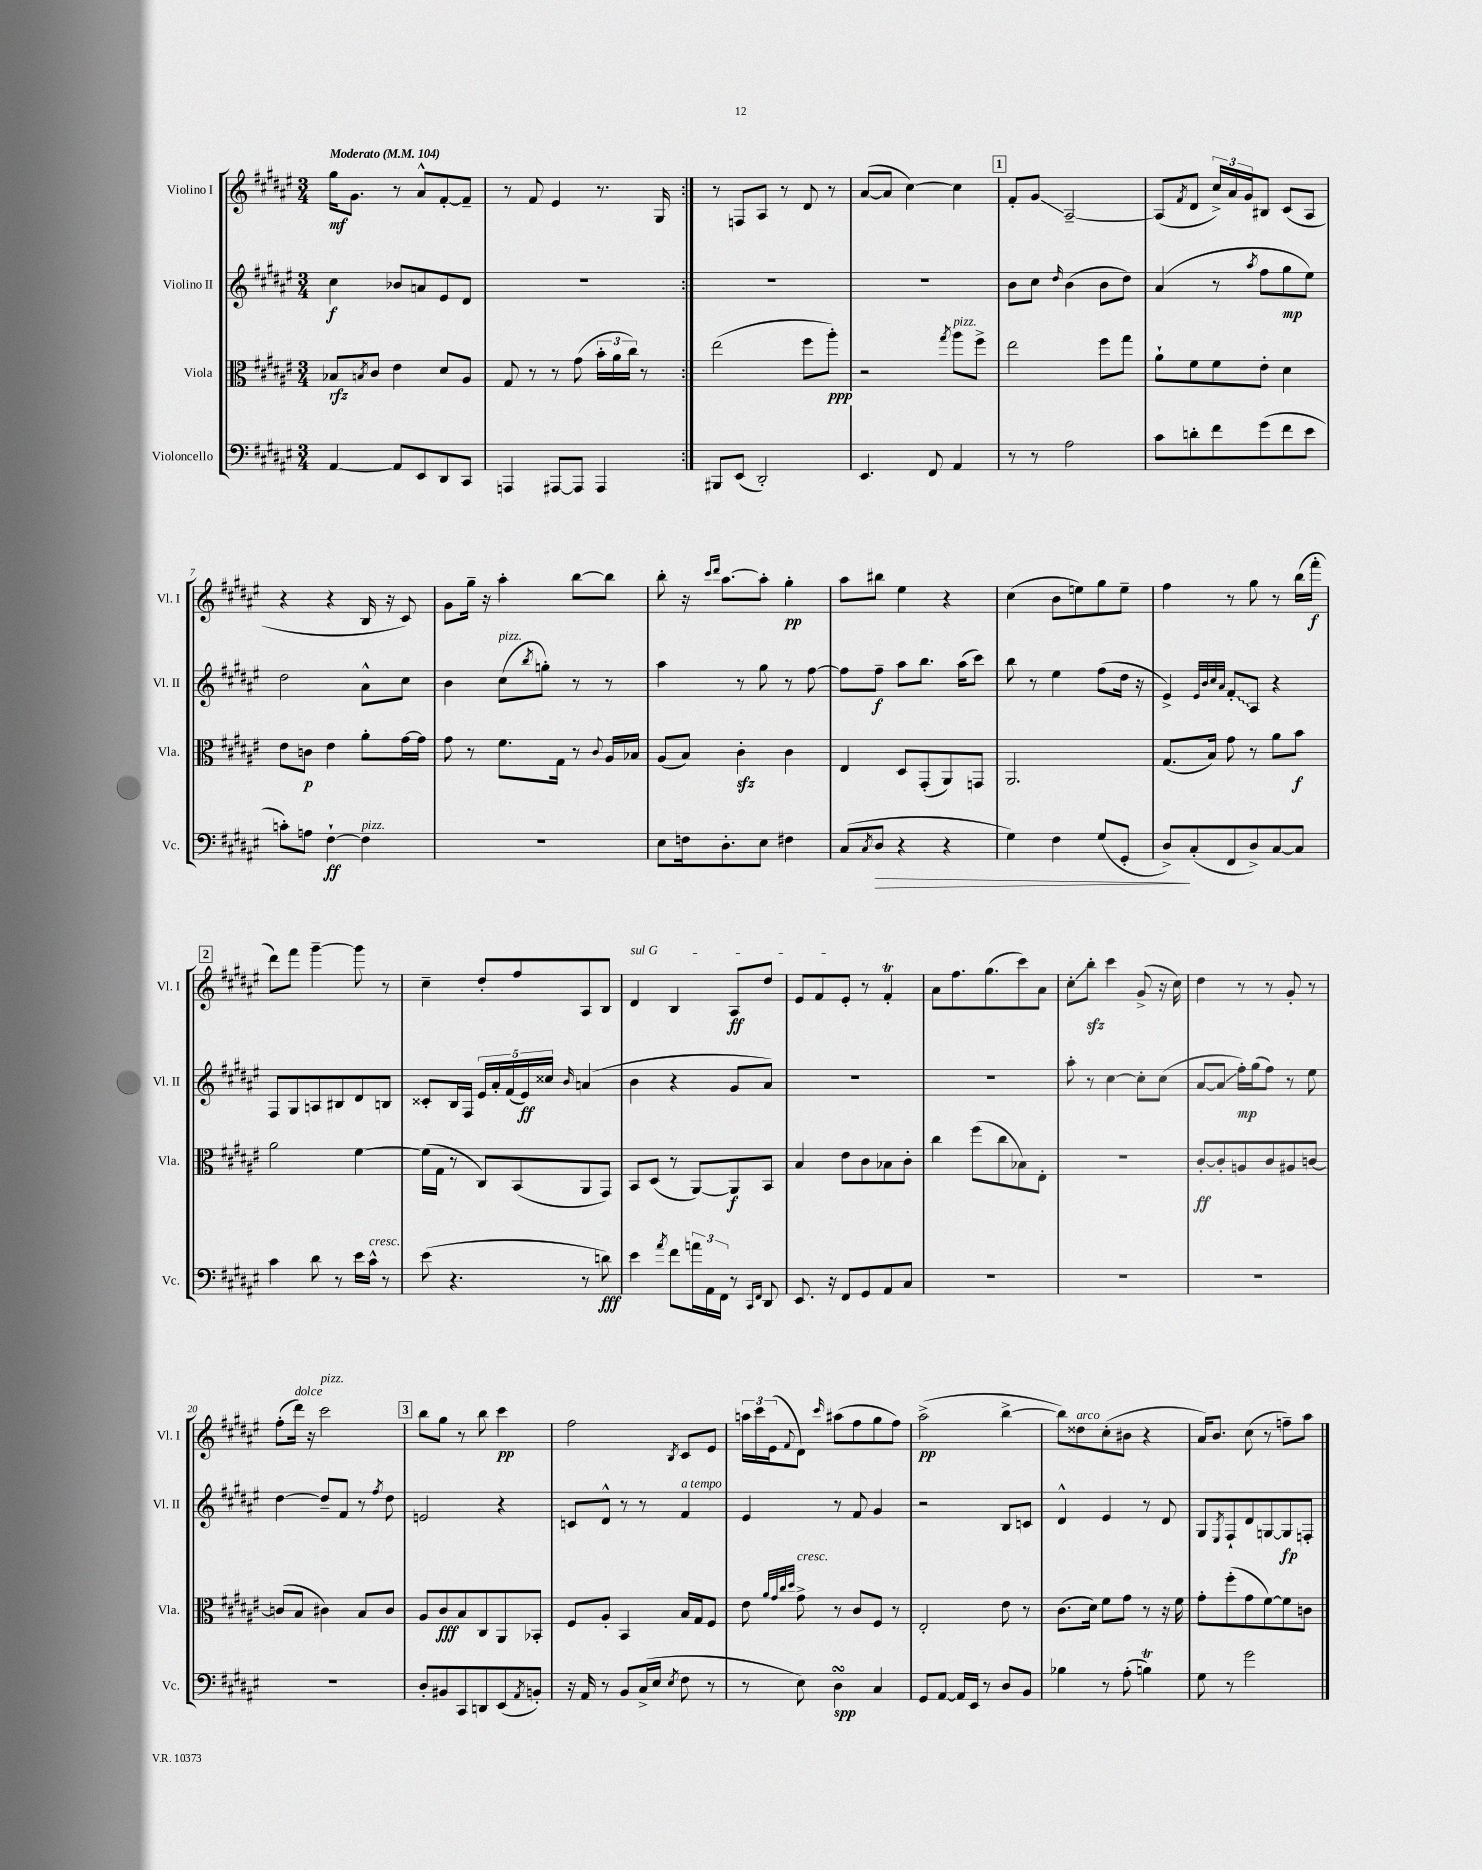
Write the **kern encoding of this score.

**kern	**kern	**kern	**kern
*staff4	*staff3	*staff2	*staff1
*clefF4	*clefC3	*clefG2	*clefG2
*k[f#c#g#d#a#e#]	*k[f#c#g#d#a#e#]	*k[f#c#g#d#a#e#]	*k[f#c#g#d#a#e#]
*M3/4	*M3/4	*M3/4	*M3/4
*MM104	*MM104	*MM104	*MM104
[4AA#	8B-	4cc#	16gg#
.	.	.	8.g#
.	8qB	.	.
.	8c#	.	.
8AA#]	4e#	8b-	8r
8EE#	.	8a	8a#^^
8DD#	8d#	8e#	[8f#'
8CC#	8A#	8d#	8f#~]
=	=	=	=
4AAA	8G#	2.r	8r
.	8r	.	8f#
[8AAA#	8r	.	4e#
8AAA#]	(8g#	.	.
4AAA#	24b'	.	8.r
.	24a#	.	.
.	24cc#)	.	.
.	8r	.	.
.	.	.	16G#
=:|!	=:|!	=:|!	=:|!
8BBB#	(2ee#	2.r	8r
(8EE#	.	.	8F
2DD#')	.	.	8A#
.	.	.	8r
.	8ff#	.	8d#
.	8aa#')	.	8r
=	=	=	=
4.EE#	2r	2.r	([8a#
.	.	.	8a#]
.	.	.	[4cc#)
8FF#	.	.	.
.	8qgg#	.	.
4AA#	8aa#	.	4cc#]
.	8ff#^	.	.
=	=	=	=
8r	2ee#	8b	8f#'
8r	.	8cc#	8g#
.	.	16qqdd#	.
2A#	.	(4b	[2A#~
.	8ff#	8b	.
.	8gg#	8dd#)	.
=	=	=	=
8c#	8a#`	(4a#	(8A#]
.	.	.	8qf#
8d'	8f#	.	8d#
8f#	8f#	8r	24cc#^)
.	.	.	24a#
.	.	.	24g#
.	.	8qaa#	.
(8g#	8e#'	8ff#	8B#
8f#	4d#	8gg#	(8c#
8e#	.	8ee#)	8A#
=	=	=	=
8c')	8e#	2dd#	4r
8A	8c	.	.
[4F#`	4e#	.	4r
4F#]	8a#'	8a#^^	16B
.	.	.	16r
.	[16g#	8cc#	8c#)
.	16g#]	.	.
=	=	=	=
2.r	8g#	4b	8g#
.	8r	.	16gg#~
.	.	.	16r
.	8.f#	(8cc#	4aa#'
.	.	8qbb	.
.	.	8gg')	.
.	16G#	.	.
.	8r	8r	[8bb
.	8qqc#	.	.
.	16A#	8r	8bb]
.	16B-	.	.
=	=	=	=
8E#	(8A#	4aa#	8bb'
16F	8B)	.	16r
.	.	.	16qqccc#
.	.	.	16qqddd#
8.D#'	.	.	[8.aa#
.	4c#'	8r	.
8E#	.	8gg#	8aa#']
4F#	4c#	8r	4gg#'
.	.	[8ff#	.
=	=	=	=
(8C#	4E#	8ff#]	8aa#
8qC#	.	.	.
8D#	.	8ff#~	8bb#
4r	8D#	8aa#	4ee#
.	(8GG#'	8.bb	.
4r	8AA#)	.	4r
.	.	(16aa#	.
.	8GG	8ccc#)	.
=	=	=	=
4G#)	2.AA#	8bb	(4cc#
.	.	8r	.
4F#	.	4ee#	8b
.	.	.	8ee)
(8G#	.	(8ff#	8gg#
8GG#'	.	16dd#	8ee~
.	.	16r	.
=	=	=	=
8D#^)	(8.G#	4e#^)	4ff#
(8C#'	.	.	.
.	16B)	.	.
.	.	32qqe#	.
.	.	32qqb	.
.	.	32qqcc#	.
.	.	32qqa#	.
8FF#	8g#	8f#'	8r
8D#^)	8r	8A#	8gg#
[8C#	8a#	4r	8r
8C#]	8b	.	(16bb
.	.	.	16fff#'
=	=	=	=
4c#	2a#	8F#	8ddd#)
.	.	8G#	8fff#
8d#	.	8A	[4ggg#~
8r	.	8B#	.
16e#	[4f#	8d#	8ggg#]
16c#^^	.	.	.
8r	.	8B	8r
=	=	=	=
(8e#	(16f#]	8c##'	4cc#~
.	16G#	.	.
4.r	8r	16B	.
.	.	16F#	.
.	8C#)	20e#	8dd#'
.	.	20a#'	.
.	.	(20f#	.
.	(8BB	.	8ff#
.	.	20e#)	.
.	.	20cc##	.
.	.	16qqb	.
8r	8AA#	(4a	8A#
8d)	8GG#)	.	8B
=	=	=	=
4e#	8BB	4b	4d#
.	(8D#	.	.
8qa#	.	.	.
8f#	8r	4r	4B
24a	[8AA#)	.	.
24AA#	.	.	.
24FF#	.	.	.
8r	8AA#]	8g#	8A#
16qqCC#	.	.	.
16qqFF#	.	.	.
8DD#	8BB	8a#)	8dd#
=	=	=	=
8.EE#	4B	2.r	8e#
.	.	.	8f#
16r	.	.	.
8FF#	8e#	.	8e#'
8GG#	8c#	.	8r
8AA#	8B-	.	4f#'
8C#	8c#'	.	.
=	=	=	=
2.r	4cc#	2.r	8a#
.	.	.	8.ff#
.	(8ff#	.	.
.	.	.	(8.gg#
.	8cc#	.	.
.	8B-)	.	8ccc#)
.	8E#'	.	8a#
=	=	=	=
2.r	2.r	8aa#'	8cc#'
.	.	8r	8bb'
.	.	[4cc#	4ccc#
.	.	8cc#']	(8g#^
.	.	(8cc#	16r
.	.	.	16cc#)
=	=	=	=
2.r	[8c#'	[8a#	4dd#
.	8c#']	8a#]	.
.	8A	16ff#')	8r
.	.	(16gg#	.
.	8c#	8ff#)	8r
.	8A#	8r	8g#'
.	[8c	8ee#	8r
=	=	=	=
2.r	(8c]	[4dd#	(8ff#'
.	8B	.	16ddd#)
.	.	.	16r
.	4c#)	8dd#~]	2ccc#
.	.	8f#	.
.	8B	8r	.
.	.	8qff#	.
.	8c#	8dd#	.
=	=	=	=
8D#'	8A#	2e	8bb
8BB#	8c#	.	8gg#
8CC#	8B	.	8r
8DD	8C#	.	8bb
(8EE#	8AA#	4r	4ccc#
8qAA#	.	.	.
8BB')	8BB-'	.	.
=	=	=	=
16r	8F#	8c	2ff#
16AA#	.	.	.
8r	8A#'	8d#^^	.
8BB	4BB	8r	.
(16C#^	.	8r	.
16E#	.	.	.
8qE#	.	.	8qB
8F#	16B	4f#	8c#
.	16G#	.	.
8r	8F#	.	8e#
=	=	=	=
8r	8e#	4e#	24aa
.	.	.	24ccc#
.	.	.	(24e#
.	32qqa#	.	.
.	32qqg#	.	.
.	32qqcc#	.	.
.	32qqdd#	.	8qqf#
8E#)	8g#^	.	8d#)
.	.	.	16qqccc#
4D#	8r	8r	(8aa#
.	8c#	8f#	8ff#
4C#	8F#	4g#	8gg#
.	8r	.	8ff#)
=	=	=	=
8GG#	2E#'	2r	(2aa#^
[8AA#	.	.	.
16AA#]	.	.	.
16EE#	.	.	.
8r	.	.	.
8D#	8e#	8B	[4bb^
8BB	8r	8c	.
=	=	=	=
4B-	(8.c#	4d#^^	8bb])
.	.	.	8dd##
.	16d#)	.	.
8r	8f#	4e#	(8cc#'
(8A#'	8g#	.	8b#
4B)	8r	8r	4r
.	16r	8d#	.
.	16f#	.	.
=	=	=	=
8G#	8g#'	8G#	16a#)
.	.	.	8.b
.	.	8qE#	.
8r	(8ff#'	8F#`	.
2g#	8g#	8d#	(8cc#
.	[8f#)	[8G	8r
.	8f#]	8G]	8ff~)
.	8c	8F'	8aa#
==	==	==	==
*-	*-	*-	*-
